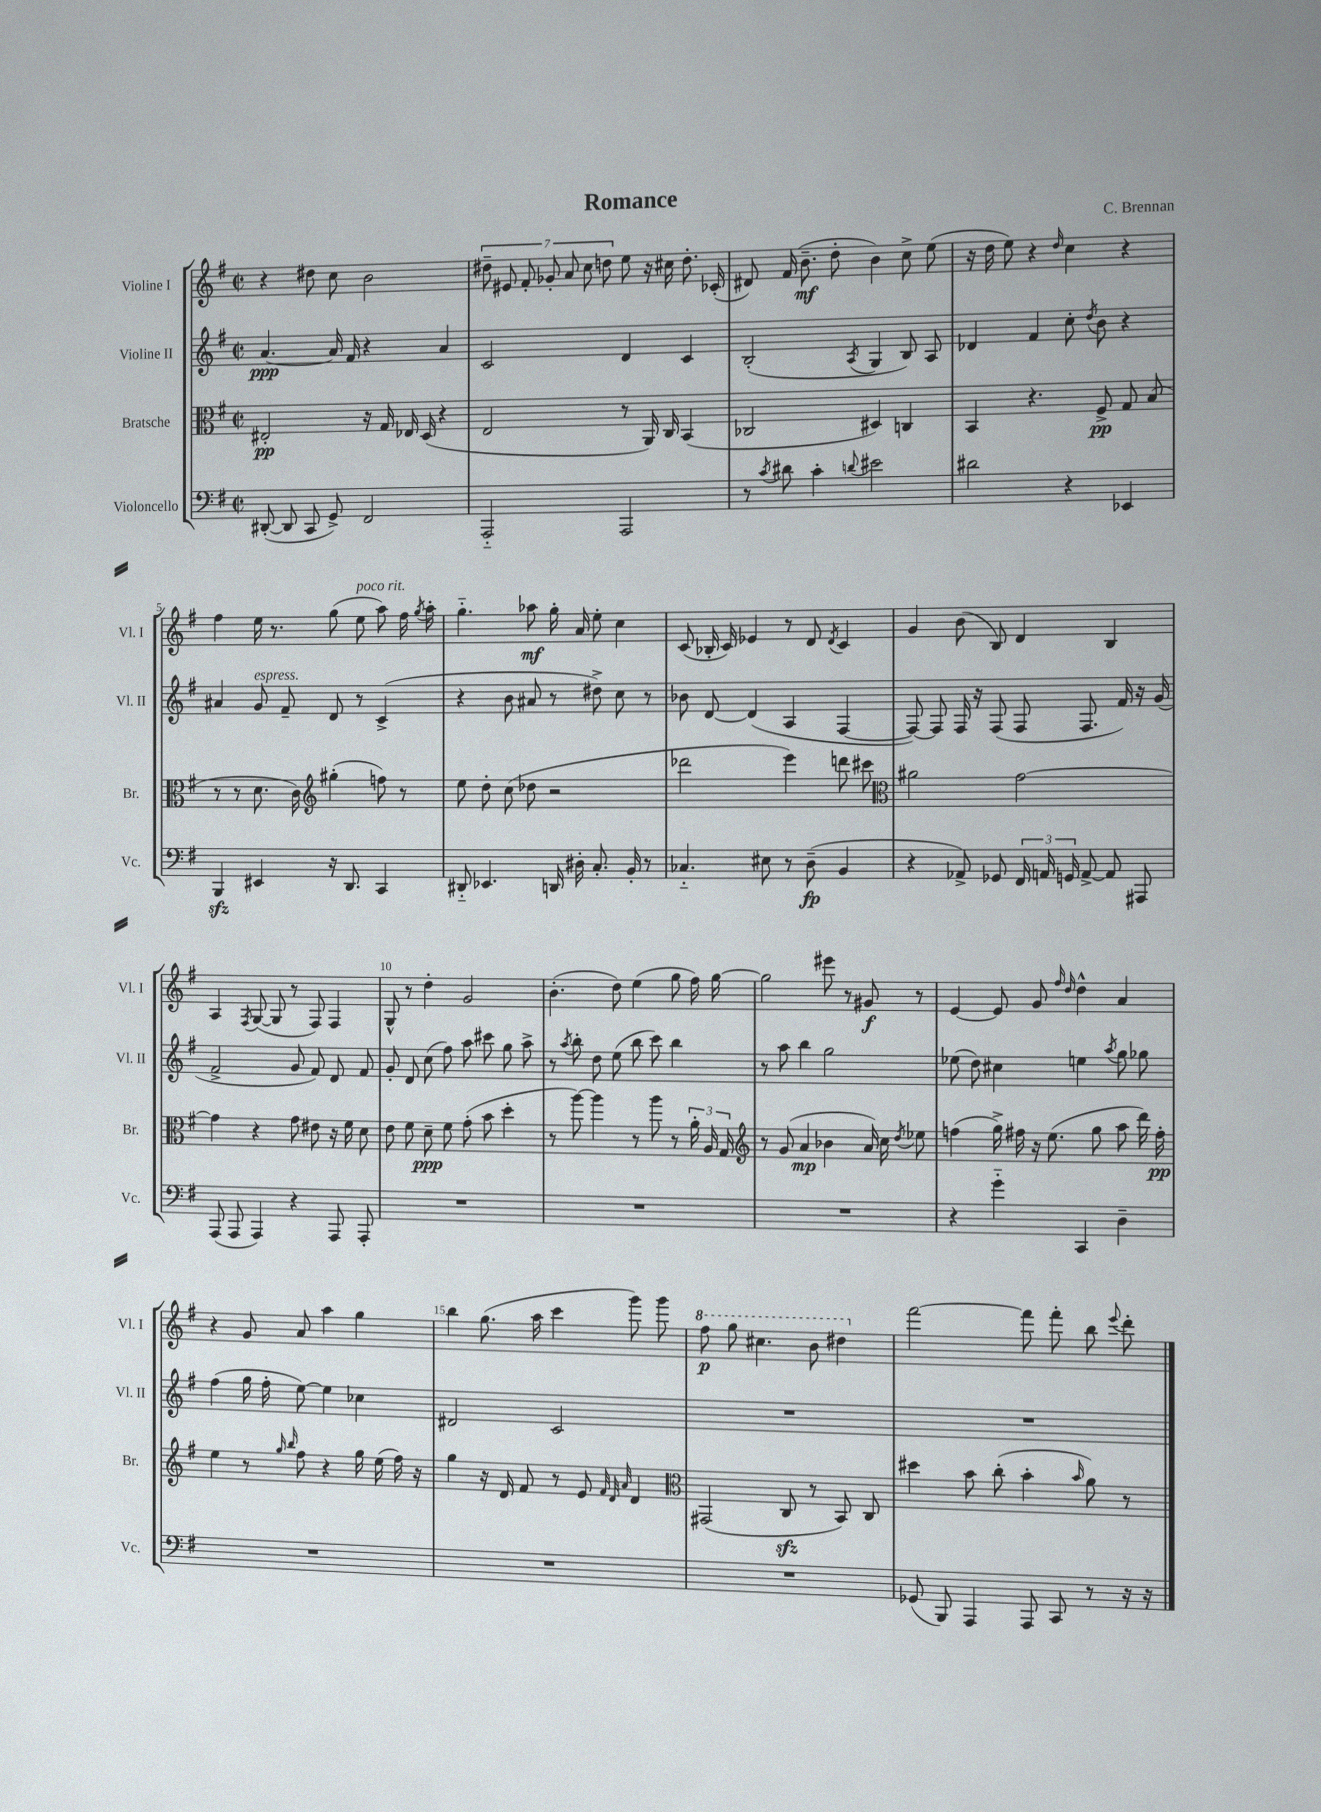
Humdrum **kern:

**kern	**dynam	**kern	**dynam	**kern	**dynam	**kern	**dynam
*part4	*part4	*part3	*part3	*part2	*part2	*part1	*part1
*staff4	*staff4	*staff3	*staff3	*staff2	*staff2	*staff1	*staff1
*I"Violoncello	*	*I"Bratsche	*	*I"Violine II	*	*I"Violine I	*
*I'Vc.	*	*I'Br.	*	*I'Vl. II	*	*I'Vl. I	*
*clefF4	*	*clefC3	*	*clefG2	*	*clefG2	*
*k[f#]	*	*k[f#]	*	*k[f#]	*	*k[f#]	*
*M2/2	*	*M2/2	*	*M2/2	*	*M2/2	*
*met(c|)	*	*met(c|)	*	*met(c|)	*	*met(c|)	*
=1	=1	=1	=1	=1	=1	=1	=1
([8DD#X'/	.	2E#X'/	pp	[4.a/	ppp	4r	.
8DD#/]	.	.	.	.	.	.	.
8CC/	.	.	.	.	.	8dd#X\	.
8GG^/)	.	.	.	16a/]	.	8cc\	.
.	.	.	.	16f#/	.	.	.
2FF#/	.	16r	.	4r	.	2b\	.
.	.	16G/	.	.	.	.	.
.	.	16E-X/	.	.	.	.	.
.	.	(16D/	.	.	.	.	.
.	.	4r	.	4a/	.	.	.
=2	=2	=2	=2	=2	=2	=2	=2
2AAA/	.	2E/	.	2c/	.	14dd#X~\	.
.	.	.	.	.	.	14e#X/	.
.	.	.	.	.	.	14f#'/	.
.	.	.	.	.	.	14g-X'/	.
.	.	.	.	.	.	14a/	.
.	.	.	.	.	.	14cc\	.
.	.	.	.	.	.	14ddn\	.
2AAA/	.	8r	.	4d/	.	8ee\	.
.	.	16AA/)	.	.	.	16r	.
.	.	16C/	.	.	.	16cc#X\	.
.	.	(4BB/	.	4c/	.	8.dd'\	.
.	.	.	.	.	.	(16c-X'/	.
=3	=3	=3	=3	=3	=3	=3	=3
8r	.	2C-X/	.	(2B'/	.	8d#X/)	.
8qc/	.	.	.	.	.	.	.
8d#X\	.	.	.	.	.	(16f#/	.
.	.	.	.	.	.	8.b~\	mf
4c'\	.	.	.	.	.	.	.
.	.	.	.	.	.	8dd'\	.
8qqdn/	.	.	.	8qA/	.	.	.
2e#X\	.	4D#X/)	.	4G/	.	4b\)	.
.	.	4Cn/	.	8B/)	.	8cc^\	.
.	.	.	.	8A/	.	(8ee\	.
=4	=4	=4	=4	=4	=4	=4	=4
2d#X\	.	4BB/	.	4d-X/	.	16r	.
.	.	.	.	.	.	16dd\	.
.	.	.	.	.	.	8ee\)	.
.	.	4.r	.	4f#/	.	4r	.
.	.	.	.	.	.	16qqdd/	.
4r	.	.	.	8cc'\	.	4cc\	.
.	.	.	.	8qdd/	.	.	.
.	.	8F#^/	pp	8b\	.	.	.
4EE-X/	.	8G/	.	4r	.	4r	.
.	.	(8B/	.	.	.	.	.
!!LO:LB:g=z
=5	=5	=5	=5	=5	=5	=5	=5
4BBBzz/	.	8r	.	4a#X/	.	4ff#\	.
.	.	8r	.	.	.	.	.
!	!	!	!	!LO:TX:a:i:t=espress.	!	!	!
4EE#X/	.	8.d\	.	8g/	.	16ee\	.
.	.	.	.	.	.	8.r	.
.	.	.	.	8f#~/	.	.	.
.	.	16c\)	.	.	.	.	.
*	*	*clefG2	*	*	*	*	*
16r	.	(4gg#X'\	.	8d/	.	(8gg\	.
8.DD/	.	.	.	.	.	.	.
!	!	!	!	!	!	!LO:TX:a:i:t=poco rit.	!
.	.	.	.	8r	.	8ee\	.
4CC/	.	8ffn\)	.	(4c^/	.	8aa\)	.
.	.	8r	.	.	.	16ff#\	.
.	.	.	.	.	.	8qgg/	.
.	.	.	.	.	.	16aa'\	.
=6	=6	=6	=6	=6	=6	=6	=6
8DD#X/	.	8ee\	.	4r	.	4.gg\	.
4.EE-X/	.	8dd'\	.	.	.	.	.
.	.	(8cc\	.	8b\	.	.	.
.	.	8dd-X\	.	8a#X/	.	8aa-X\	mf
16DDn/	.	2r	.	8r	.	16gg'\	.
16D#X'\	.	.	.	.	.	16a/	.
8.C'/	.	.	.	8dd#X^\)	.	8ee'\	.
.	.	.	.	8cc\	.	4cc\	.
16BB'/	.	.	.	.	.	.	.
8r	.	.	.	8r	.	.	.
=7	=7	=7	=7	=7	=7	=7	=7
4.C-X/	.	2ddd-X\	.	8b-X\	.	(8c/	.
.	.	.	.	[8d/	.	16B-X'/	.
.	.	.	.	.	.	16c/)	.
.	.	.	.	(4d/]	.	4e-X/	.
8E#X\	.	.	.	.	.	.	.
8r	.	4eee\)	.	4A/	.	8r	.
(8D~\	fp	.	.	.	.	8d/	.
.	.	.	.	.	.	8qd/	.
4BB/	.	8dddn\	.	[4F#/	.	4c/	.
.	.	8ccc#X\	.	.	.	.	.
=8	=8	=8	=8	=8	=8	=8	=8
*	*	*clefC3	*	*	*	*	*
4r	.	2a#X\	.	8F#/_)	.	4g/	.
.	.	.	.	8F#/]	.	.	.
8AA-X^/)	.	.	.	16F#/	.	(8b\	.
.	.	.	.	16r	.	.	.
8GG-X/	.	.	.	(8F#/	.	8B/)	.
24FF#/	.	[2g\	.	8F#/	.	4d/	.
24AAn/	.	.	.	.	.	.	.
24GGn/	.	.	.	.	.	.	.
[8AA^/	.	.	.	8.F#/	.	.	.
8AA/]	.	.	.	.	.	4B/	.
.	.	.	.	16f#/)	.	.	.
8AAA#X/	.	.	.	16r	.	.	.
.	.	.	.	(16g/	.	.	.
!!LO:LB:g=z
=9	=9	=9	=9	=9	=9	=9	=9
(8AAA/	.	4g\]	.	2f#^/	.	4A/	.
8AAA/	.	.	.	.	.	.	.
.	.	.	.	.	.	8qF#/	.
4AAA/)	.	4r	.	.	.	([8G/	.
.	.	.	.	.	.	8G/]	.
4r	.	8g\	.	8g/	.	8r	.
.	.	8e#X\	.	8f#/)	.	8F#/)	.
8AAA/	.	16r	.	8d/	.	4F#/	.
.	.	16f#\	.	.	.	.	.
8AAA'/	.	8d\	.	8f#/	.	.	.
=10	=10	=10	=10	=10	=10	=10	=10
1r	.	8e\	.	8g'/	.	8G^^/	.
.	.	8f#\	.	8d/	.	8r	.
.	.	8d~\	ppp	(8cc\	.	4dd'\	.
.	.	8f#\	.	8ff#\)	.	.	.
.	.	(8g'\	.	8aa\	.	2g/	.
.	.	8b\	.	8ccc#X\	.	.	.
.	.	4dd'\	.	8gg\	.	.	.
.	.	.	.	8aa^\	.	.	.
=11	=11	=11	=11	=11	=11	=11	=11
1r	.	8r	.	8r	.	(4.b'\	.
.	.	.	.	8qaa/	.	.	.
.	.	[8aa\)	.	8bb'\	.	.	.
.	.	4aa\]	.	8dd\	.	.	.
.	.	.	.	(8ee\	.	8dd\)	.
.	.	8r	.	8bb\	.	(4ee\	.
.	.	8aa\	.	8ccc\)	.	.	.
.	.	8r	.	4bb\	.	8gg\	.
.	.	24a'\	.	.	.	16ff#\)	.
.	.	24A/	.	.	.	.	.
.	.	.	.	.	.	[16gg\	.
.	.	24G/	.	.	.	.	.
=12	=12	=12	=12	=12	=12	=12	=12
*	*	*clefG2	*	*	*	*	*
1r	.	8r	.	8r	.	2gg\]	.
.	.	(8g/	.	8aa\	.	.	.
.	.	4a/	mp	4bb\	.	.	.
.	.	4b-X\	.	2gg\	.	8eee#X\	.
.	.	.	.	.	.	8r	.
.	.	16a/)	.	.	.	8g#X/	f
.	.	16cc\	.	.	.	.	.
.	.	8qdd/	.	.	.	.	.
.	.	8ee-X\	.	.	.	8r	.
=13	=13	=13	=13	=13	=13	=13	=13
4r	.	(4ffn\	.	(8ee-X\	.	[4e/	.
.	.	.	.	8dd\)	.	.	.
4g\	.	16gg^\)	.	4cc#X\	.	8e/]	.
.	.	16ff#X\	.	.	.	.	.
.	.	16r	.	.	.	8g/	.
.	.	(8.ee\	.	.	.	.	.
.	.	.	.	.	.	16qqff#/	.
.	.	.	.	.	.	16qqdd/	.
4CC/	.	.	.	4een\	.	4dd^^\	.
.	.	8gg\	.	.	.	.	.
.	.	.	.	8qaa/	.	.	.
4D~\	.	8aa\	.	8gg\	.	4a/	.
.	.	16ddd\)	.	8gg-X\	.	.	.
.	.	16ff#'\	pp	.	.	.	.
!!LO:LB:g=z
=14	=14	=14	=14	=14	=14	=14	=14
1r	.	4ee\	.	(4ff#\	.	4r	.
.	.	8r	.	16gg\	.	8g/	.
.	.	.	.	16ff#'\	.	.	.
.	.	16qqgg/	.	.	.	.	.
.	.	16qqbb/	.	.	.	.	.
.	.	8ff#\	.	[8ee\)	.	8a/	.
.	.	4r	.	4ee\]	.	4aa\	.
.	.	16gg\	.	4cc-X\	.	4gg\	.
.	.	(16ee\	.	.	.	.	.
.	.	16ff#\)	.	.	.	.	.
.	.	16r	.	.	.	.	.
=15	=15	=15	=15	=15	=15	=15	=15
1r	.	4gg\	.	2d#X/	.	4bb\	.
.	.	16r	.	.	.	(8.gg\	.
.	.	16d/	.	.	.	.	.
.	.	8f#/	.	.	.	.	.
.	.	.	.	.	.	16aa\	.
.	.	8r	.	2c/	.	4ccc\	.
.	.	8e/	.	.	.	.	.
.	.	32qqf#/	.	.	.	.	.
.	.	32qqd/	.	.	.	.	.
.	.	32qqa/	.	.	.	.	.
.	.	4d/	.	.	.	8ggg\)	.
.	.	.	.	.	.	8ggg\	.
=16	=16	=16	=16	=16	=16	=16	=16
*	*	*clefC3	*	*	*	*	*
*	*	*	*	*	*	*8va	*
1r	.	(2GG#X/	.	1r	.	8fff#\	p
.	.	.	.	.	.	8ggg\	.
.	.	.	.	.	.	4.ccc#X\	.
.	.	8Czz/	.	.	.	.	.
.	.	8r	.	.	.	8bb\	.
.	.	8BB/)	.	.	.	4ddd#X\	.
.	.	8C/	.	.	.	.	.
=17	=17	=17	=17	=17	=17	=17	=17
*	*	*	*	*	*	*X8va	*
(8GG-X/	.	4dd#X\	.	1r	.	[2fff#\	.
8BBB/)	.	.	.	.	.	.	.
4AAA/	.	8b\	.	.	.	.	.
.	.	(8cc'\	.	.	.	.	.
8AAA/	.	4b'\	.	.	.	8fff#\]	.
8CC/	.	.	.	.	.	8fff#'\	.
.	.	16qqb/	.	.	.	.	.
8r	.	8a\)	.	.	.	8bb\	.
.	.	.	.	.	.	8qqeee/	.
16r	.	8r	.	.	.	8ddd'\	.
16r	.	.	.	.	.	.	.
==	==	==	==	==	==	==	==
*-	*-	*-	*-	*-	*-	*-	*-
